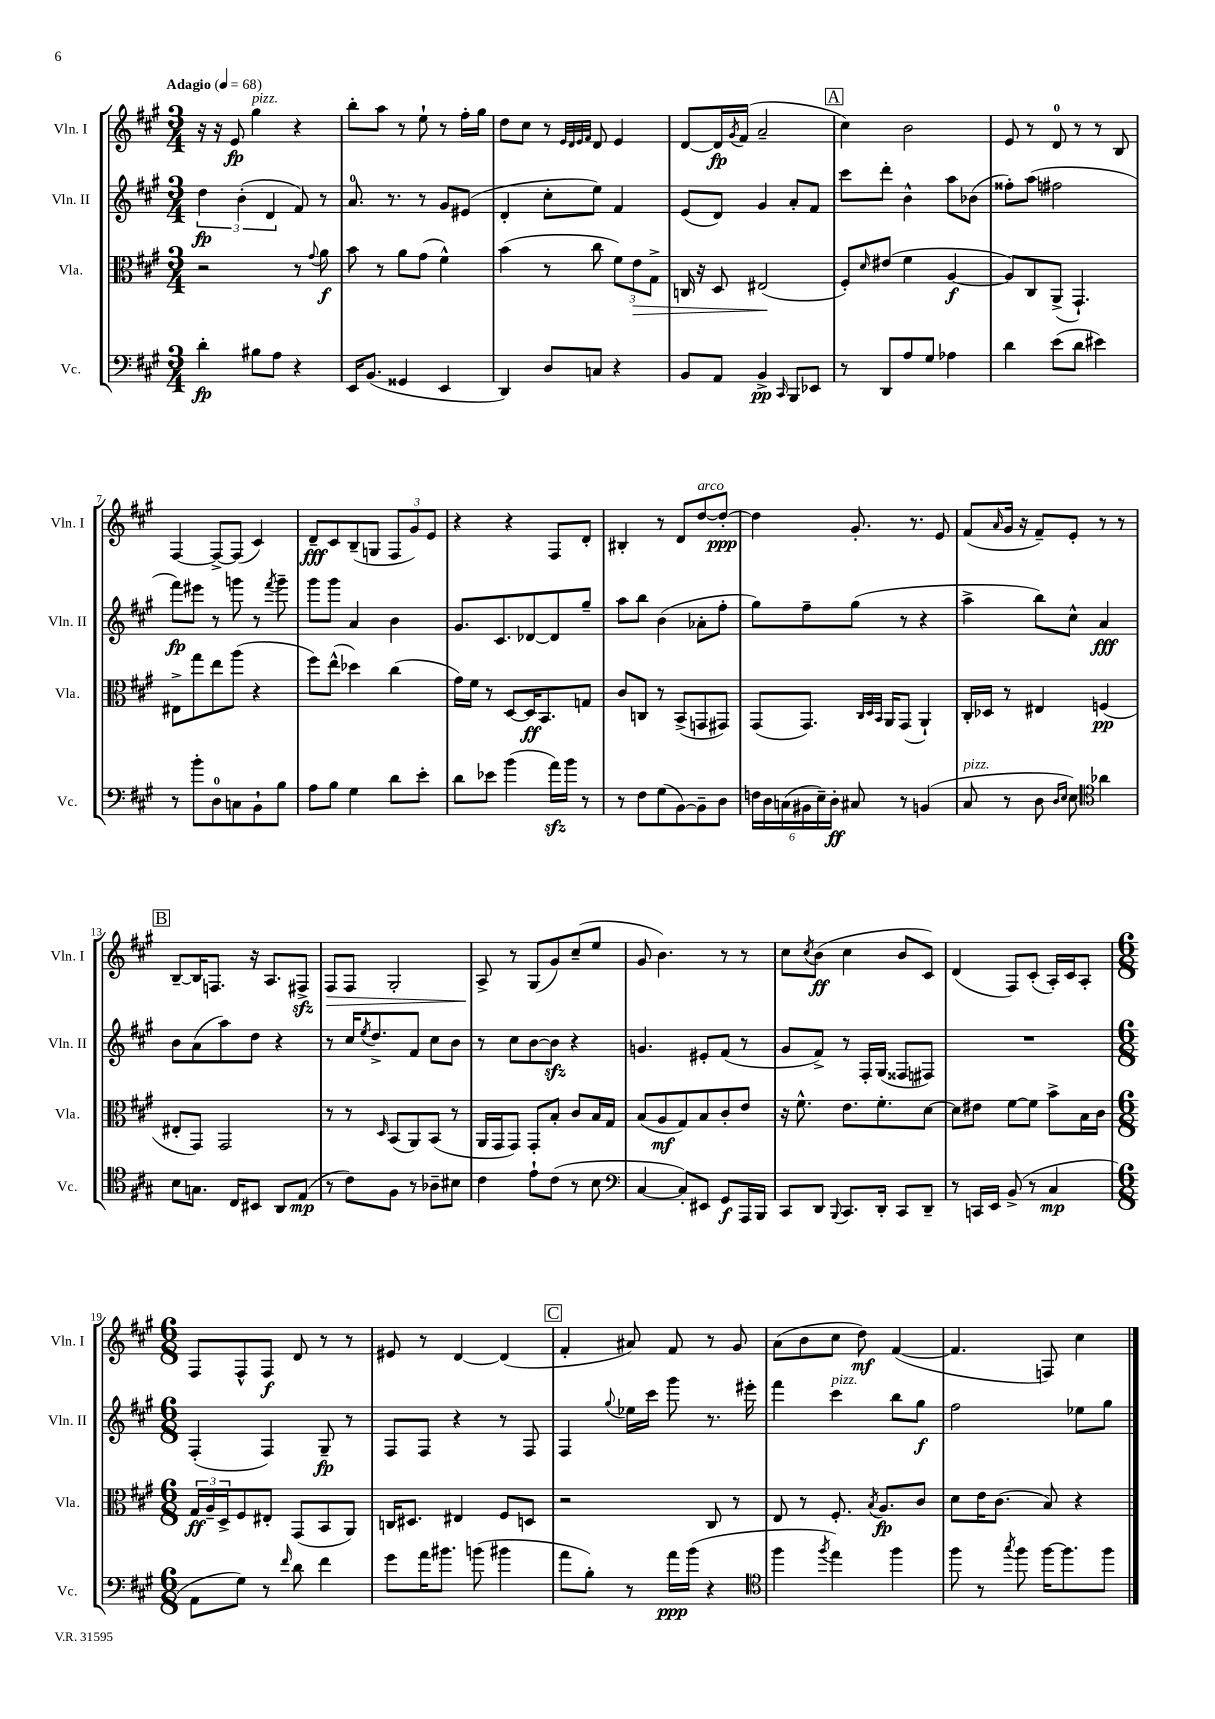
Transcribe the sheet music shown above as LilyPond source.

<<
\new StaffGroup <<
\new Staff = "s0" \with { instrumentName = "Vln. I" shortInstrumentName = "Vln. I" } {
    \clef treble \key a \major \numericTimeSignature \time 3/4 \tempo "Adagio" 4 = 68
    r16 r16 e'8\fp gis''4^\markup { \italic "pizz." } r4 |
    b''8-. a''8 r8 e''8-! r8 fis''16-. gis''16 |
    d''8 cis''8 r8 \grace { e'32 d'32 e'32 fis'32 } d'8 e'4 |
    d'8~ d'16\fp \acciaccatura { gis'8 } fis'16( a'2-- |
    \mark \markup { \box "A" } cis''4) b'2 |
    e'8 r8 d'8-0 r8 r8 b8 |
    fis4~ fis8~-> fis8( cis'4) |
    d'8--\fff cis'8 b8--( g8 \tuplet 3/2 { fis8 gis'8) e'8 } |
    r4 r4 fis8 d'8-. |
    bis4-. r8 d'8 d''8~^\markup { \italic "arco" } d''8~-.\ppp |
    d''4 gis'8.-. r8. e'8 |
    fis'8( \grace { a'16 } gis'16 r16 fis'8--) e'8-. r8 r8 |
    \mark \markup { \box "B" } b8~-- b16 f8. r16 a8. fis8->\sfz |
    fis8\> fis8 gis2-. |
    a8->\! r8 gis8( gis'8) cis''8--( e''8 |
    gis'8 b'4.) r8 r8 |
    cis''8 \acciaccatura { cis''8 } b'8\ff( cis''4 b'8 cis'8) |
    d'4( fis8) cis'8-.( a16-.) cis'16 a8-. |
    \numericTimeSignature \time 6/8 fis8 fis8-^ fis8\f d'8 r8 r8 |
    eis'8 r8 d'4~ d'4( |
    \mark \markup { \box "C" } fis'4-. ais'8) fis'8 r8 gis'8 |
    a'8( b'8 cis''8 d''8\mf) fis'4~( |
    fis'4. f8) cis''4 \bar "|." |
}
\new Staff = "s1" \with { instrumentName = "Vln. II" shortInstrumentName = "Vln. II" } {
    \clef treble \key a \major \numericTimeSignature \time 3/4
    \tuplet 3/2 { d''4\fp b'4-.( d'4 } fis'8) r8 |
    a'8.-0 r8. r8 gis'8 eis'8( |
    d'4-. cis''8-. e''8) fis'4 |
    e'8( d'8) gis'4 a'8-. fis'8 |
    \mark \markup { \box "A" } cis'''8 d'''8-. b'4-^ a''8 bes'8( |
    fisis''8-.) a''8( fis''2 |
    fis'''8\fp) eis'''8 r8 g'''8 r8 \acciaccatura { fis'''8 } g'''8-- |
    gis'''8 gis'''8 a'4 b'4 |
    gis'8. cis'8. des'8~ des'8 gis''8-- |
    a''8 b''8 b'4( aes'8-. fis''8-. |
    gis''8) fis''8-- gis''8( r8 r4 |
    a''4-> b''8) cis''8-^ a'4\fff |
    \mark \markup { \box "B" } b'8 a'8( a''8) d''8 r4 |
    r8 cis''16 \acciaccatura { e''8 } d''8.-> fis'8 cis''8 b'8 |
    r8 cis''8 b'8~ b'8\sfz r4 |
    g'4. eis'8-. fis'8( r8 |
    gis'8 fis'8->) r8 fis16-. gis16( fisis8 fis8) |
    R2. |
    \numericTimeSignature \time 6/8 fis4-.( fis4) gis8--\fp r8 |
    fis8 fis8 r4 r8 fis8 |
    \mark \markup { \box "C" } fis4 \appoggiatura { gis''8 } ees''16 cis'''16 gis'''8 r8. eis'''16-. |
    fis'''4 cis'''4^\markup { \italic "pizz." } b''8 gis''8\f |
    fis''2 ees''8 gis''8 \bar "|." |
}
\new Staff = "s2" \with { instrumentName = "Vla." shortInstrumentName = "Vla." } {
    \clef alto \key a \major \numericTimeSignature \time 3/4
    r2 r8 \appoggiatura { gis'8 } a'8\f |
    b'8 r8 a'8 gis'8( fis'4-^) |
    b'4( r8 cis''8 \tuplet 3/2 { fis'8) e'8\> gis8-> } |
    c16 r16 d8 eis2\!( |
    \mark \markup { \box "A" } fis8-.) \grace { d'16 } eis'8( fis'4 a4~\f |
    a8) cis8 a,8->( gis,4.-!) |
    eis8-> gis''8 e''8 a''8( r4 |
    fis''8) e''8-^( des''4) cis''4( |
    gis'16) fis'16 r8 d8~ d16\ff b,8. g8 |
    cis'8 c8 r8 b,8->( g,8 gis,8) |
    gis,8( gis,8.) \grace { cis32 d32 b,32 } a,16 gis,8( a,4-!) |
    cis16-. des16 r8 eis4 f4\pp( |
    \mark \markup { \box "B" } eis8-. gis,8) gis,2 |
    r8 r8 \grace { d16 } b,8( a,8) b,8( r8 |
    a,16 gis,16 gis,8) gis,8-. b8-. cis'8 b16 gis16 |
    b8( a8\mf gis8) b8 cis'8-. e'8 |
    r16 fis'8.-^ e'8. fis'8.-. d'8~ |
    d'8 eis'8 fis'8~ fis'8 b'8-> b16 cis'16 |
    \numericTimeSignature \time 6/8 \tuplet 3/2 { gis16\ff a16-- d16-> } fis8 eis8-. gis,8( b,8 a,8) |
    c16 dis8. eis4 fis8 d8 |
    \mark \markup { \box "C" } r2 cis8 r8 |
    e8 r8 fis8.-. \acciaccatura { b8 } a8.\fp cis'8 |
    d'8 e'16 cis'8.( b8) r4 \bar "|." |
}
\new Staff = "s3" \with { instrumentName = "Vc." shortInstrumentName = "Vc." } {
    \clef bass \key a \major \numericTimeSignature \time 3/4
    d'4-.\fp bis8 a8 r4 |
    e,16 b,8.( gisis,4 e,4 |
    d,4) d8 c8 r4 |
    b,8 a,8 b,4->\pp \grace { cis,16 } b,,8 ees,8 |
    \mark \markup { \box "A" } r8 d,8 a8 gis8 aes4 |
    d'4 e'8( d'8 eis'4) |
    r8 b'8-. d8-0 c8 b,8-! b8 |
    a8 b8 gis4 d'8 e'8-. |
    d'8 ees'8 b'4( a'16\sfz) b'16 r8 |
    r8 fis8 gis8( b,8~) b,8-- d8 |
    \tuplet 6/4 { f16 d16 c16( bis,16 e16--) d16-.\ff } cis8 r8 b,4( |
    cis8^\markup { \italic "pizz." } r8 d8 \grace { d16 e16 } e8) \clef tenor aes'4 |
    \mark \markup { \box "B" } b8 g8. cis16 bis,8 a,8 e8\mp( |
    r8 cis'8) fis8 r8 aes8-- bis8 |
    cis'4 e'8-! cis'8( r8 b8 |
    \clef bass cis4~ cis8-.) eis,8 gis,8\f a,,16 b,,16 |
    cis,8 d,8 \appoggiatura { b,,8 } cis,8. d,16-. cis,8 d,8-- |
    r8 c,16 e,16 b,8->( r8 cis4\mp |
    \numericTimeSignature \time 6/8 a,8 gis8) r8 \grace { fis'16 } d'8 fis'4 |
    gis'8 a'16 bis'8. b'8( bis'4 |
    \mark \markup { \box "C" } a'8 b8-.) r8 a'16\ppp b'16( r4 |
    \clef tenor fis''4 \acciaccatura { fis''8 } e''4) fis''4 |
    fis''8 r8 \acciaccatura { gis''8 } fis''8 fis''16~ fis''8. fis''8 \bar "|." |
}
>>
>>
